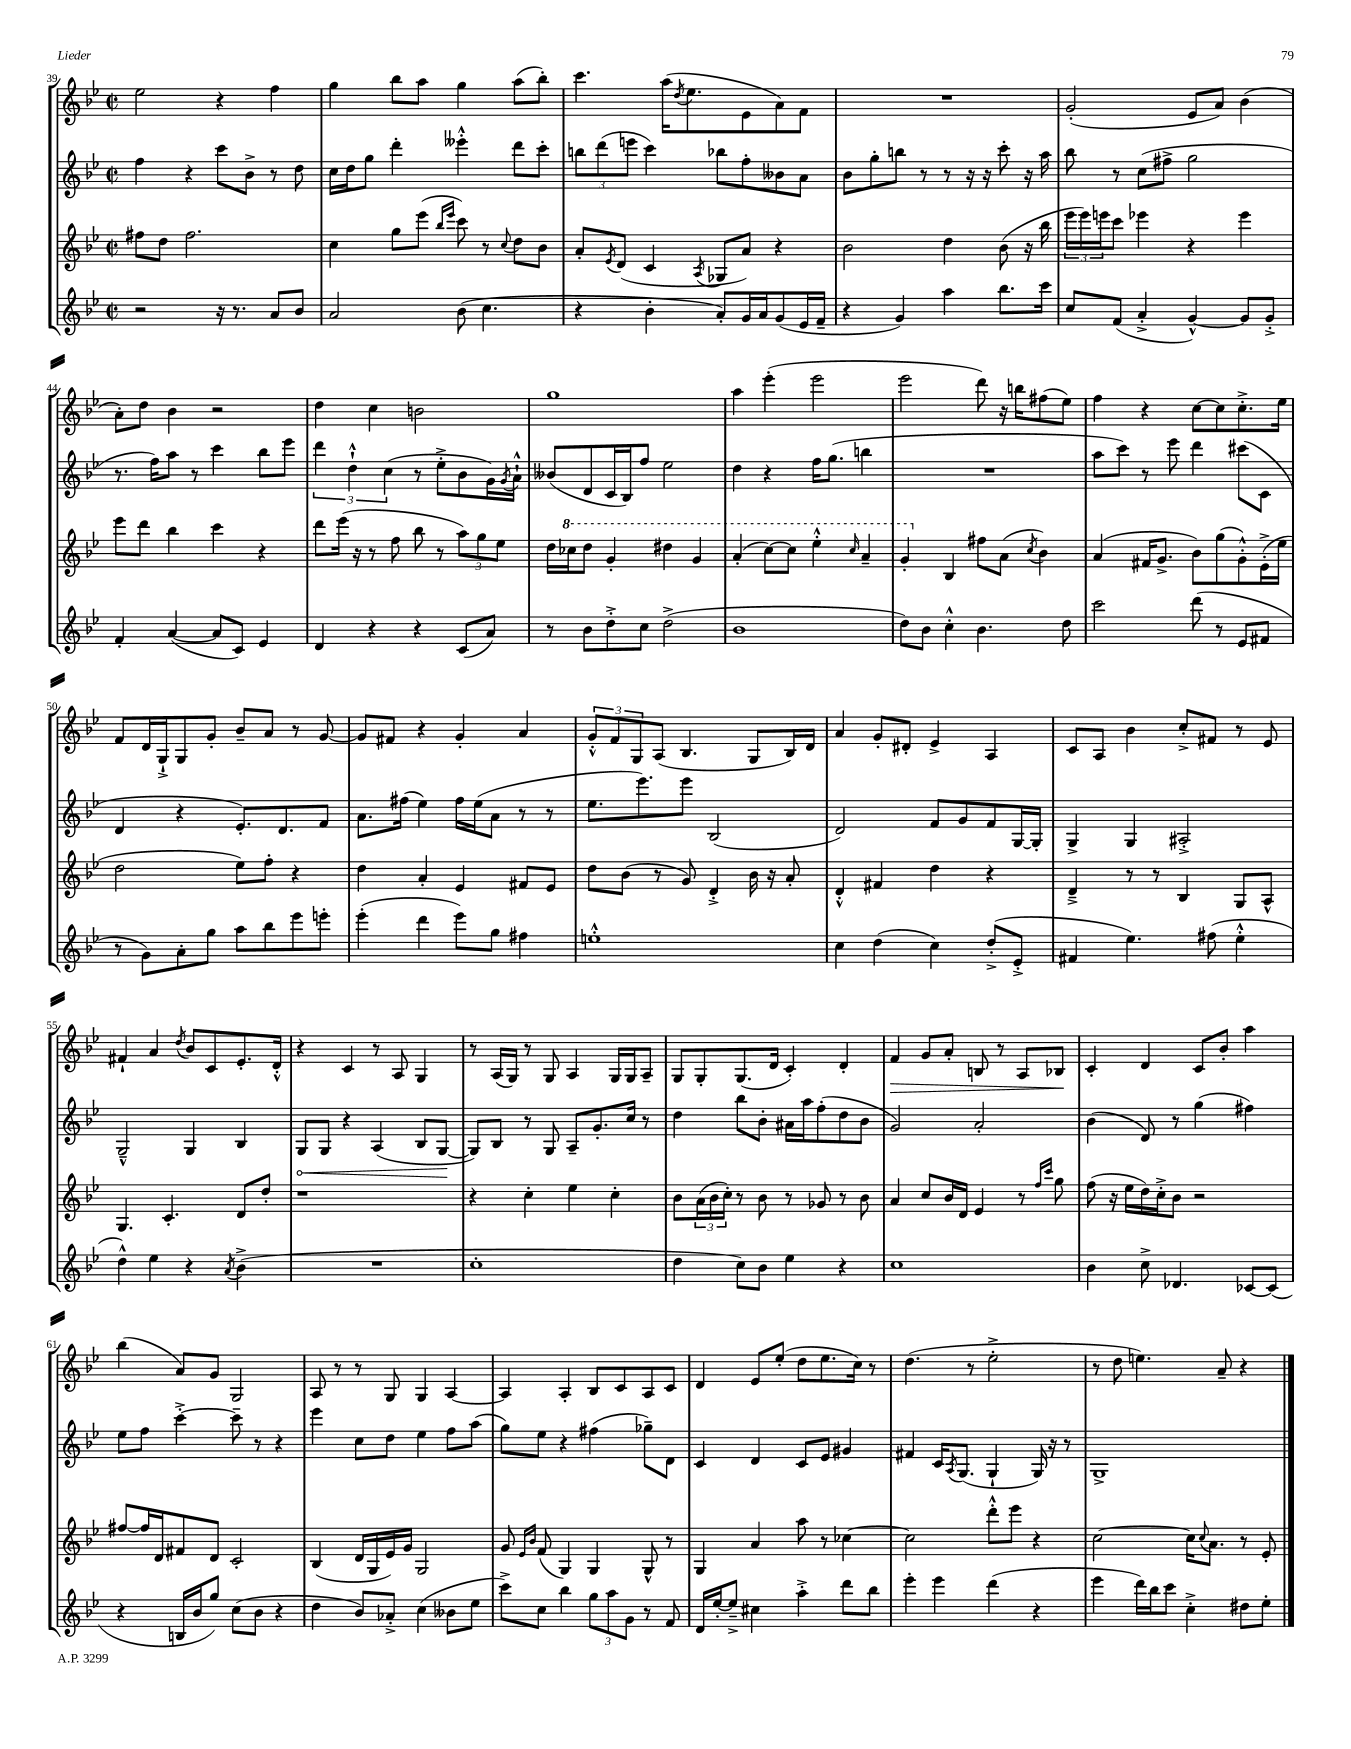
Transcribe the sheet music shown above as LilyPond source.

<<
\new StaffGroup <<
\new Staff = "s0" {
    \clef treble \key bes \major \defaultTimeSignature \time 2/2
    ees''2 r4 f''4 |
    g''4 bes''8 a''8 g''4 a''8( bes''8-.) |
    c'''4. a''16( \acciaccatura { d''8 } ees''8. ees'8 a'8) f'8 |
    R1 |
    g'2-.( ees'8 a'8) bes'4( |
    a'8-.) d''8 bes'4 r2 |
    d''4 c''4 b'2 |
    g''1 |
    a''4 ees'''4-.( ees'''2 |
    ees'''2 d'''8) r16 b''16 fis''8( ees''8) |
    f''4 r4 c''8~ c''8 c''8.-.-> ees''16 |
    f'8 d'16 g16-!-> g8 g'8-. bes'8-- a'8 r8 g'8~ |
    g'8 fis'8 r4 g'4-. a'4 |
    \tuplet 3/2 { g'8-.-^ f'8 g8 } a8( bes4. g8 bes16) d'16 |
    a'4 g'8-. dis'8-. ees'4-> a4 |
    c'8 a8 bes'4 c''8-.-> fis'8 r8 ees'8 |
    fis'4-! a'4 \acciaccatura { d''8 } bes'8 c'8 ees'8.-. d'16-.-^ |
    r4 c'4 r8 a8 g4 |
    r8 a16( g16) r8 g8 a4 g16 g16 a8-- |
    g8 g8-. g8.( d'16 c'4-.) d'4-. |
    f'4\> g'8 a'8-. b8 r8 a8 bes8\! |
    c'4-. d'4 c'8 bes'8-. a''4 |
    bes''4( a'8) g'8 g2 |
    a8 r8 r8 g8 g4 a4~ |
    a4 a4-. bes8 c'8 a8 c'8 |
    d'4 ees'8 ees''8-.( d''8 ees''8. c''16) r8 |
    d''4.( r8 ees''2-.-> |
    r8 d''8 e''4.) a'8-- r4 \bar "|." |
}
\new Staff = "s1" {
    \clef treble \key bes \major \defaultTimeSignature \time 2/2
    f''4 r4 c'''8 bes'8-> r8 d''8 |
    c''16 d''16 g''8 d'''4-. eeses'''4-.-^ d'''8 c'''8-. |
    \tuplet 3/2 { b''8 d'''8( e'''8 } c'''4) bes''8 f''8-. beses'8 a'8 |
    bes'8 g''8-. b''8 r8 r8 r16 r16 c'''8-. r16 a''16 |
    bes''8 r8 c''8( fis''8-> g''2 |
    r8. f''16) a''8 r8 c'''4 bes''8 ees'''8 |
    \tuplet 3/2 { d'''4 d''4-!-^ c''4( } r8 ees''8-.-> bes'8 g'16) \acciaccatura { g'8 } a'16-!-^ |
    beses'8( d'8 c'16 bes16) f''8 ees''2 |
    d''4 r4 f''16 g''8.( b''4 |
    R1 |
    a''8 c'''8) r8 ees'''8 d'''4 cis'''8( c'8 |
    d'4 r4 ees'8.-.) d'8. f'8 |
    a'8. fis''16( ees''4) fis''16 ees''16( a'8 r8 r8 |
    ees''8. ees'''8.) ees'''8 bes2( |
    d'2) f'8 g'8 f'8 g16~ g16-. |
    g4-> g4 ais2-.-> |
    g2---^ g4 bes4 |
    \once \override Hairpin.circled-tip = ##t g8\< g8 r4 a4( bes8 g8~\! |
    g8) bes8 r8 g8 a8-- g'8.-. c''16 r8 |
    d''4 bes''8 bes'8-. ais'16 a''16 f''8-.( d''8 bes'8 |
    g'2) a'2-. |
    bes'4( d'8) r8 g''4( fis''4) |
    ees''8 f''8 c'''4~-.-> c'''8-- r8 r4 |
    ees'''4 c''8 d''8 ees''4 f''8 a''8( |
    g''8) ees''8 r4 fis''4( ges''8--) d'8 |
    c'4 d'4 c'8 ees'8 gis'4 |
    fis'4 c'16 \acciaccatura { a8 } g8.( g4-! g16) r16 r8 |
    g1-> \bar "|." |
}
\new Staff = "s2" {
    \clef treble \key bes \major \defaultTimeSignature \time 2/2
    fis''8 d''8 fis''2. |
    c''4 g''8 ees'''8( \grace { bes''16 ees'''16 } c'''8) r8 \appoggiatura { c''8 } d''8 bes'8 |
    a'8-. \acciaccatura { ees'8 } d'8( c'4 \acciaccatura { a8 } ges8 a'8) r4 |
    bes'2 d''4 bes'8( r16 bes''16 |
    \tuplet 3/2 { ees'''16 ees'''16) e'''16 } c'''8 ees'''4 r4 ees'''4 |
    ees'''8 d'''8 bes''4 c'''4 r4 |
    d'''8 ees'''16( r16 r8 f''8 bes''8 r8 \tuplet 3/2 { a''8) g''8 ees''8 } |
    d''16 \ottava #1 ces'''16 d'''8 g''4-. dis'''4 g''4 |
    a''4-.( c'''8~) c'''8 ees'''4-.-^ \grace { c'''16 } a''4-- |
    g''4-. \ottava #0 bes4 fis''8 a'8( \acciaccatura { c''8 } bes'4) |
    a'4( fis'16 g'8.-> bes'8) g''8( g'8-.-^) ees'16-.->( ees''16 |
    d''2 ees''8) f''8-. r4 |
    d''4 a'4-. ees'4 fis'8 ees'8 |
    d''8 bes'8( r8 g'8) d'4-.-> bes'16 r16 a'8-. |
    d'4-.-^ fis'4 d''4 r4 |
    d'4---> r8 r8 bes4 g8 a8-^ |
    g4. c'4.-. d'8 d''8-. |
    r1 |
    r4 c''4-. ees''4 c''4-. |
    bes'8 \tuplet 3/2 { a'16( bes'16 c''16-.) } r8 bes'8 r8 ges'8 r8 bes'8 |
    a'4 c''8 bes'16 d'16 ees'4 r8 \grace { f''16 c'''16 } g''8 |
    f''8( r16 ees''16 d''16) c''16-.-> bes'8 r2 |
    fis''8~ fis''16 d'16 fis'8 d'8 c'2-. |
    bes4( d'16 g16 ees'16) g'16 g2 |
    g'8 \grace { ees'16 bes'16 } f'8( g4) g4 g8-^ r8 |
    g4 a'4 a''8 r8 ces''4~ |
    ces''2 d'''8-.-^ ees'''8 r4 |
    c''2~ c''16 \appoggiatura { c''8 } a'8. r8 ees'8-. \bar "|." |
}
\new Staff = "s3" {
    \clef treble \key bes \major \defaultTimeSignature \time 2/2
    r2 r16 r8. a'8 bes'8 |
    a'2 bes'8( c''4. |
    r4 bes'4-. a'8-.) g'16 a'16 g'8( ees'16 f'16-- |
    r4 g'4) a''4 bes''8. c'''16 |
    c''8 f'8( a'4-.-> g'4~-^) g'8 g'8-.-> |
    f'4-. a'4~( a'8 c'8) ees'4 |
    d'4 r4 r4 c'8( a'8) |
    r8 bes'8 d''8-.-> c''8 d''2->( |
    bes'1 |
    d''8) bes'8 c''4-.-^ bes'4. d''8 |
    c'''2 d'''8( r8 ees'8 fis'8 |
    r8 g'8) a'8-. g''8 a''8 bes''8 ees'''8 e'''8-. |
    ees'''4-.( d'''4 ees'''8) g''8 fis''4 |
    e''1-.-^ |
    c''4 d''4( c''4) d''8-.->( ees'8-.-> |
    fis'4 ees''4.) fis''8( ees''4-.-^ |
    d''4-^) ees''4 r4 \acciaccatura { a'8 } bes'4->( |
    R1 |
    c''1-. |
    d''4 c''8) bes'8 ees''4 r4 |
    c''1 |
    bes'4 c''8-> des'4. ces'8~ ces'8( |
    r4 b16 bes'16 g''8) c''8( bes'8 r4 |
    d''4 bes'8) aes'8-.-> c''4( beses'8 ees''8 |
    c'''8->) c''8 bes''4 \tuplet 3/2 { g''8 a''8 g'8 } r8 f'8 |
    d'16 ees''16~-. ees''8---> cis''4 a''4-.-> d'''8 bes''8 |
    ees'''4-. ees'''4 d'''4( r4 |
    ees'''4 d'''16) bes''16 c'''8 c''4-.-> dis''8 ees''8-. \bar "|." |
}
>>
>>
\layout { \context { \Score currentBarNumber = #39 } }
